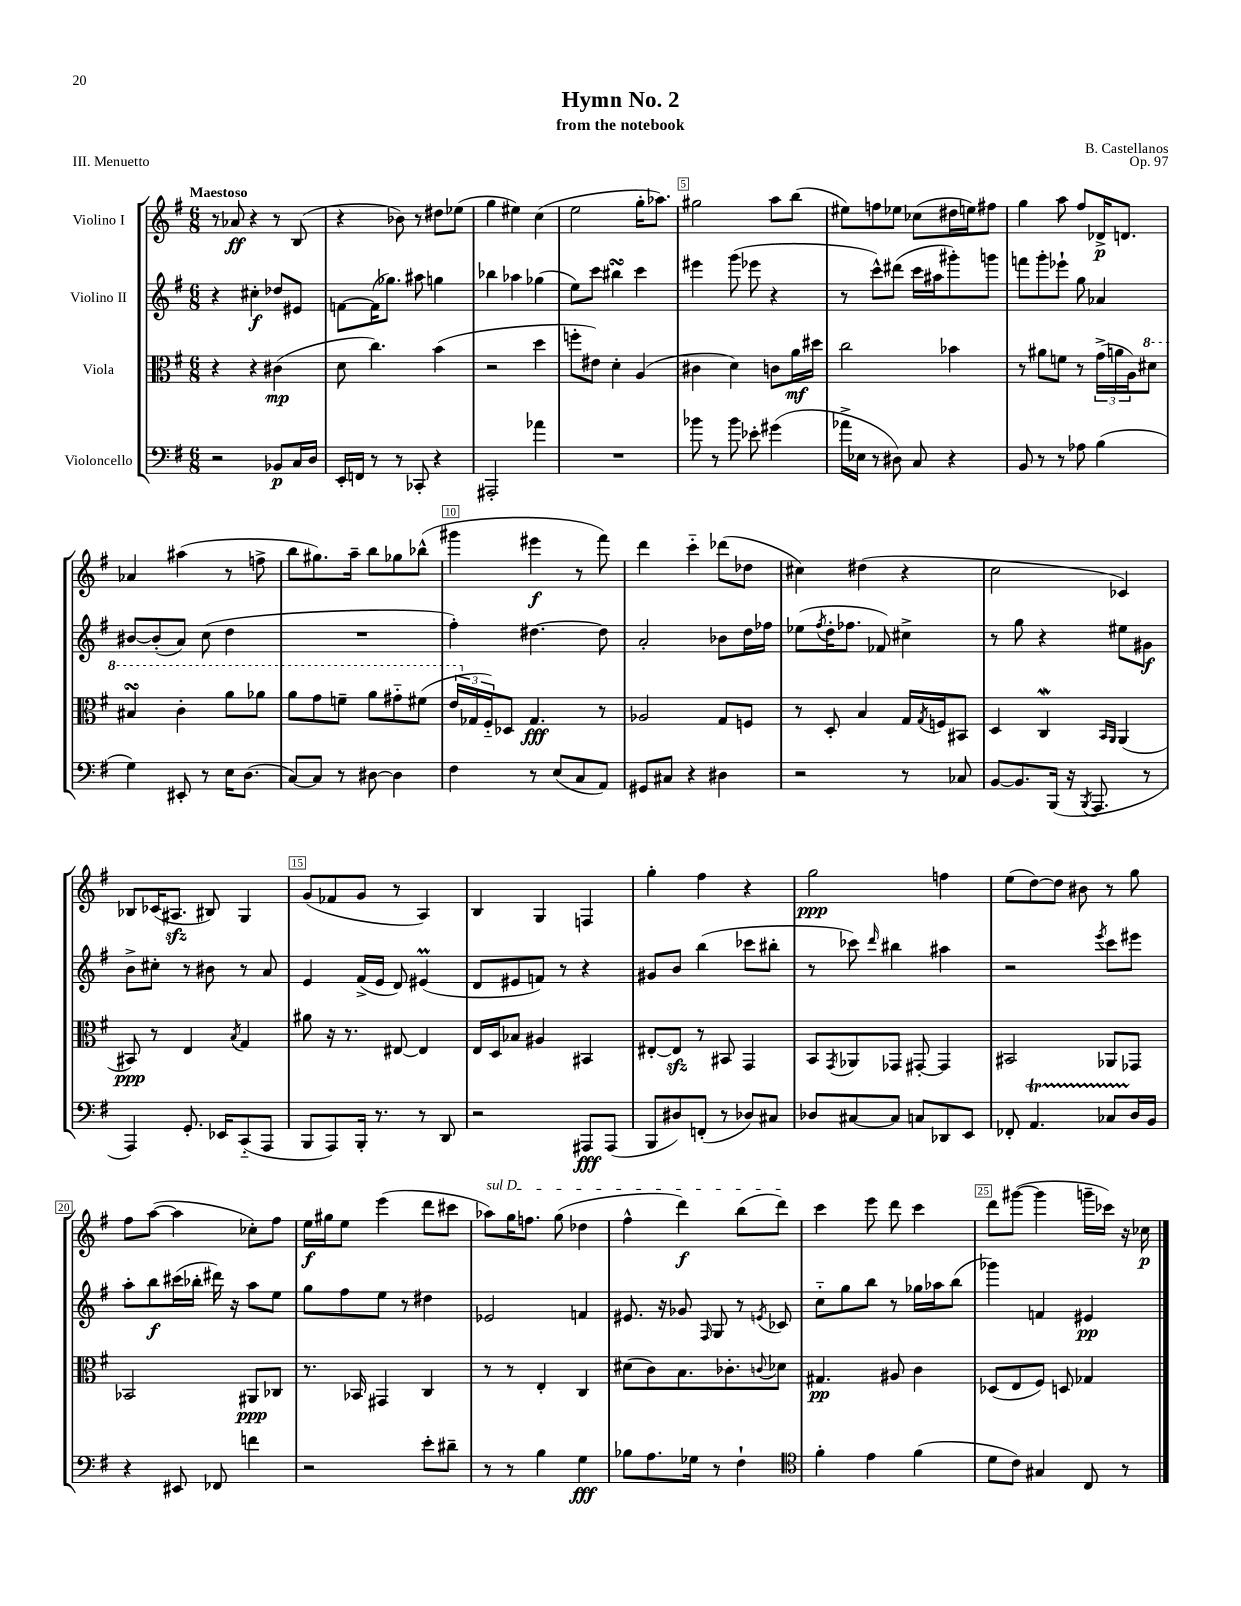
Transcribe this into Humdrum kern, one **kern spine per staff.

**kern	**dynam	**kern	**dynam	**kern	**dynam	**kern	**dynam
*part4	*part4	*part3	*part3	*part2	*part2	*part1	*part1
*staff4	*staff4	*staff3	*staff3	*staff2	*staff2	*staff1	*staff1
*I"Violoncello	*	*I"Viola	*	*I"Violino II	*	*I"Violino I	*
*clefF4	*	*clefC3	*	*clefG2	*	*clefG2	*
*k[f#]	*	*k[f#]	*	*k[f#]	*	*k[f#]	*
*M6/8	*	*M6/8	*	*M6/8	*	*M6/8	*
=1	=1	=1	=1	=1	=1	=1	=1
!	!	!	!	!	!	!LO:TX:a:B:t=Maestoso	!
2r	.	4r	.	4r	.	8r	.
.	.	.	.	.	.	8a-X/	ff
.	.	4r	.	4cc#X'\	f	4r	.
8BB-X/L	p	(4c#X\	mp	8dd-X/L	.	8r	.
16C/L	.	.	.	8e#X/J	.	(8B/	.
16D/JJ	.	.	.	.	.	.	.
=2	=2	=2	=2	=2	=2	=2	=2
16EE'/LL	.	8d\	.	[8fn\L	.	4r	.
16FFn/JJ	.	.	.	.	.	.	.
8r	.	4.cc\)	.	(16f\K]	.	.	.
.	.	.	.	8.gg-X\J)	.	.	.
8r	.	.	.	.	.	8b-X\)	.
8CC-X'/	.	.	.	8aa#X\	.	8r	.
4r	.	(4b\	.	4ggn\	.	8dd#X\L	.
.	.	.	.	.	.	(8ee-X\J	.
=3	=3	=3	=3	=3	=3	=3	=3
2AAA#X'/	.	2r	.	4bb-X\	.	4gg\	.
.	.	.	.	4aa-X\	.	4ee#X\)	.
4a-X\	.	4dd\	.	(4gg-X\	.	(4cc\	.
=4	=4	=4	=4	=4	=4	=4	=4
2.r	.	8ffn'\L	.	8ee\L)	.	2ee\	.
.	.	8e#X\J)	.	8ccc\J	.	.	.
.	.	4d'\	.	4bb#XsSsS\	.	.	.
.	.	(4A/	.	4ccc\	.	16gg'\KL	.
.	.	.	.	.	.	8.aa-X\J)	.
=5	=5	=5	=5	=5	=5	=5	=5
8b-X\	.	4c#X\	.	4eee#X\	.	2gg#X\	.
8r	.	.	.	.	.	.	.
8b-\	.	4d\)	.	(8ggg\	.	.	.
8e-X'\	.	.	.	8eee-X\	.	.	.
(4g#X\	.	8cn\L	.	4r	.	8aa\L	.
.	.	16a\L	mf	.	.	(8bb\J	.
.	.	16dd#X\JJ	.	.	.	.	.
=6	=6	=6	=6	=6	=6	=6	=6
16a-X^\LL	.	2cc\	.	8r	.	8ee#X\L)	.
16E-X\JJ	.	.	.	.	.	.	.
8r	.	.	.	8ccc^^\L)	.	8ffn\	.
8D#X\)	.	.	.	(8ddd#X\J	.	8ee-X\J	.
8C/	.	.	.	16ccc\LL	.	(8cc-X\L	.
.	.	.	.	16aa#X\J	.	.	.
4r	.	4b-X\	.	8ggg#X'\)	.	16dd#X\L	.
.	.	.	.	.	.	16een\J)	.
.	.	.	.	8gggn\J	.	8ff#X\J	.
=7	=7	=7	=7	=7	=7	=7	=7
8BB/	.	8r	.	8fffn\L	.	4gg\	.
8r	.	8a#X\L	.	8ggg'\	.	.	.
8r	.	8fn\J	.	8eee-X`\J	.	8aa\	.
8A-X\	.	8r	.	8gg\	.	8ff#/L	.
(4B\	.	(24g^\LL	.	4a-X/	.	16d-X^/K	p
.	.	24an\	.	.	.	.	.
.	.	.	.	.	.	8.dn/J	.
.	.	24A\J)	.	.	.	.	.
*	*	*8va	*	*	*	*	*
.	.	8dd#X\J	.	.	.	.	.
!!LO:LB:g=z
=8	=8	=8	=8	=8	=8	=8	=8
4G\)	.	4b#XsSsS/	.	[8b#X/L	.	4a-X/	.
.	.	.	.	(8b#'/]	.	.	.
8EE#X'/	.	4cc'\	.	8a/J)	.	(4aa#X\	.
8r	.	.	.	(8cc\	.	.	.
16E\KL	.	8aa\L	.	4dd\	.	8r	.
(8.D\J	.	.	.	.	.	.	.
.	.	8aa-X\J	.	.	.	8ffn^\	.
=9	=9	=9	=9	=9	=9	=9	=9
[8C/L)	.	8aa\L	.	2.r	.	8bb\L	.
8C/J]	.	8gg\	.	.	.	8.gg#X\)	.
8r	.	8ffn~\J	.	.	.	.	.
.	.	.	.	.	.	16aa~\Jk	.
[8D#X\	.	8aa\L	.	.	.	8bb\L	.
4D#\]	.	8gg#X\	.	.	.	8gg-X\	.
.	.	(8ff#X\J	.	.	.	(8bb-X^^\J	.
=10	=10	=10	=10	=10	=10	=10	=10
4F#\	.	24ee/LL	.	4ff#'\)	.	4ggg#X\	.
*	*	*X8va	*	*	*	*	*
.	.	24G-X/	.	.	.	.	.
.	.	24F#/J)	.	.	.	.	.
.	.	8D-X/J	.	.	.	.	.
8r	.	4.G-/	fff	[4.dd#X\	.	4eee#X\	f
(8E/L	.	.	.	.	.	.	.
8C/	.	.	.	.	.	8r	.
8AA/J)	.	8r	.	8dd#\]	.	8fff#\)	.
=11	=11	=11	=11	=11	=11	=11	=11
8GG#X/L	.	2A-X/	.	2a'/	.	4ddd\	.
8C#X/J	.	.	.	.	.	.	.
4r	.	.	.	.	.	4ccc\	.
4D#X\	.	8G/L	.	8b-X\L	.	(8ddd-X\L	.
.	.	8Fn/J	.	16dd\L	.	8dd-X\J	.
.	.	.	.	16ff-X\JJ	.	.	.
=12	=12	=12	=12	=12	=12	=12	=12
2r	.	8r	.	(8ee-X\L	.	4cc#X\)	.
.	.	.	.	8qff#/	.	.	.
.	.	8D'/	.	16dd'\K	.	.	.
.	.	.	.	8.ff-X\J	.	.	.
.	.	4B/	.	.	.	(4dd#X\	.
.	.	.	.	8f-X/)	.	.	.
8r	.	16G/LL	.	4cc#X^\	.	4r	.
.	.	8qG/	.	.	.	.	.
.	.	16Fn/J	.	.	.	.	.
8C-X/	.	8BB#X/J	.	.	.	.	.
=13	=13	=13	=13	=13	=13	=13	=13
[8BB/L	.	4D/	.	8r	.	2cc\	.
8.BB/]	.	.	.	8gg\	.	.	.
.	.	4Cw/	.	4r	.	.	.
(16BBB/Jk	.	.	.	.	.	.	.
16r	.	.	.	.	.	.	.
8qBBB/	.	.	.	.	.	.	.
8.AAA/	.	.	.	.	.	.	.
.	.	16qqBB/LL	.	.	.	.	.
.	.	16qqAA/JJ	.	.	.	.	.
.	.	(4AA/	.	8ee#X\L	.	4c-X/)	.
8r	.	.	.	8g#X\J	f	.	.
!!LO:LB:g=z
=14	=14	=14	=14	=14	=14	=14	=14
4AAA/)	.	8BB#X/)	ppp	8b^\L	.	8B-X/L	.
.	.	8r	.	8cc#X'\J	.	(16c-X/K	.
.	.	.	.	.	.	8.A#Xzz/J	.
8.GG'/	.	4E/	.	8r	.	.	.
.	.	.	.	8b#X\	.	8B#X/)	.
16EE-X/KL	.	.	.	.	.	.	.
.	.	8qB/	.	.	.	.	.
(8CC/	.	4G/	.	8r	.	4G/	.
8AAA/J	.	.	.	8a/	.	.	.
=15	=15	=15	=15	=15	=15	=15	=15
8BBB/L	.	8a#X\	.	4e/	.	(8g/L	.
8AAA/)	.	16r	.	.	.	8f-X/	.
.	.	8.r	.	.	.	.	.
16BBB'/Jk	.	.	.	(16f#^/LL	.	8g/J	.
8.r	.	.	.	16e/JJ	.	.	.
.	.	[8E#X/	.	8d/)	.	8r	.
8r	.	4E#/]	.	(4e#Xm/	.	4A/)	.
8DD/	.	.	.	.	.	.	.
=16	=16	=16	=16	=16	=16	=16	=16
2r	.	16E/LL	.	8d/L	.	4B/	.
.	.	16D/J	.	.	.	.	.
.	.	8B-X/J	.	8e#X/	.	.	.
.	.	4A#X/	.	8fn/J)	.	4G/	.
.	.	.	.	8r	.	.	.
8AAA#X/L	fff	4BB#X/	.	4r	.	4Fn/	.
(8AAA#/J	.	.	.	.	.	.	.
=17	=17	=17	=17	=17	=17	=17	=17
8BBB/L	.	[8E#X'/L	.	8g#X/L	.	4gg'\	.
8D#X/)	.	8E#zz/J]	.	8b/J	.	.	.
(8FFn'/J	.	8r	.	(4bb\	.	4ff#\	.
8r	.	8BB#X/	.	.	.	.	.
8D-X/L)	.	4GG/	.	8ccc-X\L	.	4r	.
8C#X/J	.	.	.	8bb#X'\J	.	.	.
=18	=18	=18	=18	=18	=18	=18	=18
8D-X/L	.	8BB/L	.	8r	.	2gg\	ppp
.	.	8qGG/	.	.	.	.	.
[8C#X/	.	8AA-X/	.	8ccc-X\)	.	.	.
.	.	.	.	16qqddd/	.	.	.
8C#/J]	.	8GG-X/J	.	4bb#X\	.	.	.
8Cn/L	.	[8GG#X'/	.	.	.	.	.
8DD-X/	.	4GG#/]	.	4aa#X\	.	4ffn\	.
8EE/J	.	.	.	.	.	.	.
=19	=19	=19	=19	=19	=19	=19	=19
8FF-X'/	.	2BB#X/	.	2r	.	(8ee\L	.
4.AAT/	.	.	.	.	.	[8dd\)	.
.	.	.	.	.	.	8dd\J]	.
.	.	.	.	.	.	8b#X\	.
.	.	.	.	8qeee/	.	.	.
8C-XTTT/L	.	8AA-X/L	.	8ccc\L	.	8r	.
16D/L	.	8GG-X/J	.	8eee#X\J	.	8gg\	.
16BB/JJ	.	.	.	.	.	.	.
!!LO:LB:g=z
=20	=20	=20	=20	=20	=20	=20	=20
4r	.	2BB-X/	.	8aa'\L	.	8ff#\L	.
.	.	.	.	8bb\	f	([8aa\J	.
8EE#X/	.	.	.	(16ccc#X\L	.	4aa\]	.
.	.	.	.	16bb-X'\JJ	.	.	.
8FF-X/	.	.	.	16ddd#X\)	.	.	.
.	.	.	.	16r	.	.	.
4fn\	.	8AA#X/L	ppp	8aa\L	.	8cc-X'\L)	.
.	.	8C-X/J	.	8ee\J	.	8ff#\J	.
=21	=21	=21	=21	=21	=21	=21	=21
2r	.	8.r	.	8gg\L	.	16ee\LL	f
.	.	.	.	.	.	16gg#X\J	.
.	.	.	.	8ff#\	.	8ee\J	.
.	.	16BB-X/	.	.	.	.	.
.	.	4GG#X/	.	8ee\J	.	(4eee\	.
.	.	.	.	8r	.	.	.
8e'\L	.	4C/	.	4dd#X\	.	8ddd\L	.
8d#X~\J	.	.	.	.	.	8ccc#X\J	.
=22	=22	=22	=22	=22	=22	=22	=22
!	!	!	!	!	!	!LO:TX:a:i:t=sul D	!
8r	.	8r	.	2e-X/	.	8aa-X\L)	.
8r	.	8r	.	.	.	16gg\K	.
.	.	.	.	.	.	8.ffn\J	.
4B\	.	4E'/	.	.	.	.	.
.	.	.	.	.	.	(8gg\	.
4G\	fff	4C/	.	4fn/	.	4dd-X\	.
=23	=23	=23	=23	=23	=23	=23	=23
8B-X\L	.	(8d#X\L	.	8.e#X/	.	4ff#^^\	.
8.A\	.	8c\)	.	.	.	.	.
.	.	.	.	16r	.	.	.
.	.	8.B\	.	8g-X/	.	4ddd\)	f
16G-X\Jk	.	.	.	.	.	.	.
.	.	.	.	16qqF#/	.	.	.
8r	.	.	.	8G/	.	.	.
.	.	8.c-X'\	.	.	.	.	.
4F#`\	.	.	.	8r	.	(8bb\L	.
.	.	8qqcn/	.	8qen/	.	.	.
.	.	8d-X\J	.	8c-X/	.	8ddd\J)	.
=24	=24	=24	=24	=24	=24	=24	=24
*clefC4	*	*	*	*	*	*	*
4f#'\	.	4.G#X/	pp	8cc\L	.	4ccc\	.
.	.	.	.	8gg\	.	.	.
4e\	.	.	.	8bb\J	.	8eee\	.
.	.	8A#X/	.	8r	.	8ddd\	.
(4f#\	.	4c\	.	16gg-X\LL	.	4ccc\	.
.	.	.	.	16aa-X\J	.	.	.
.	.	.	.	(8bb\J	.	.	.
=25	=25	=25	=25	=25	=25	=25	=25
8d\L	.	(8D-X/L	.	4ggg-X\)	.	8ddd\L	.
8c\J)	.	8E/	.	.	.	([8ggg#X\J	.
4G#X/	.	8F#/J)	.	4fn/	.	4ggg#\]	.
.	.	8Dn/	.	.	.	.	.
8C/	.	4G-X/	.	4e#X/	pp	16gggn~\LL	.
.	.	.	.	.	.	16ccc-X\JJ)	.
8r	.	.	.	.	.	16r	.
.	.	.	.	.	.	16cc-X\	p
==	==	==	==	==	==	==	==
*-	*-	*-	*-	*-	*-	*-	*-
